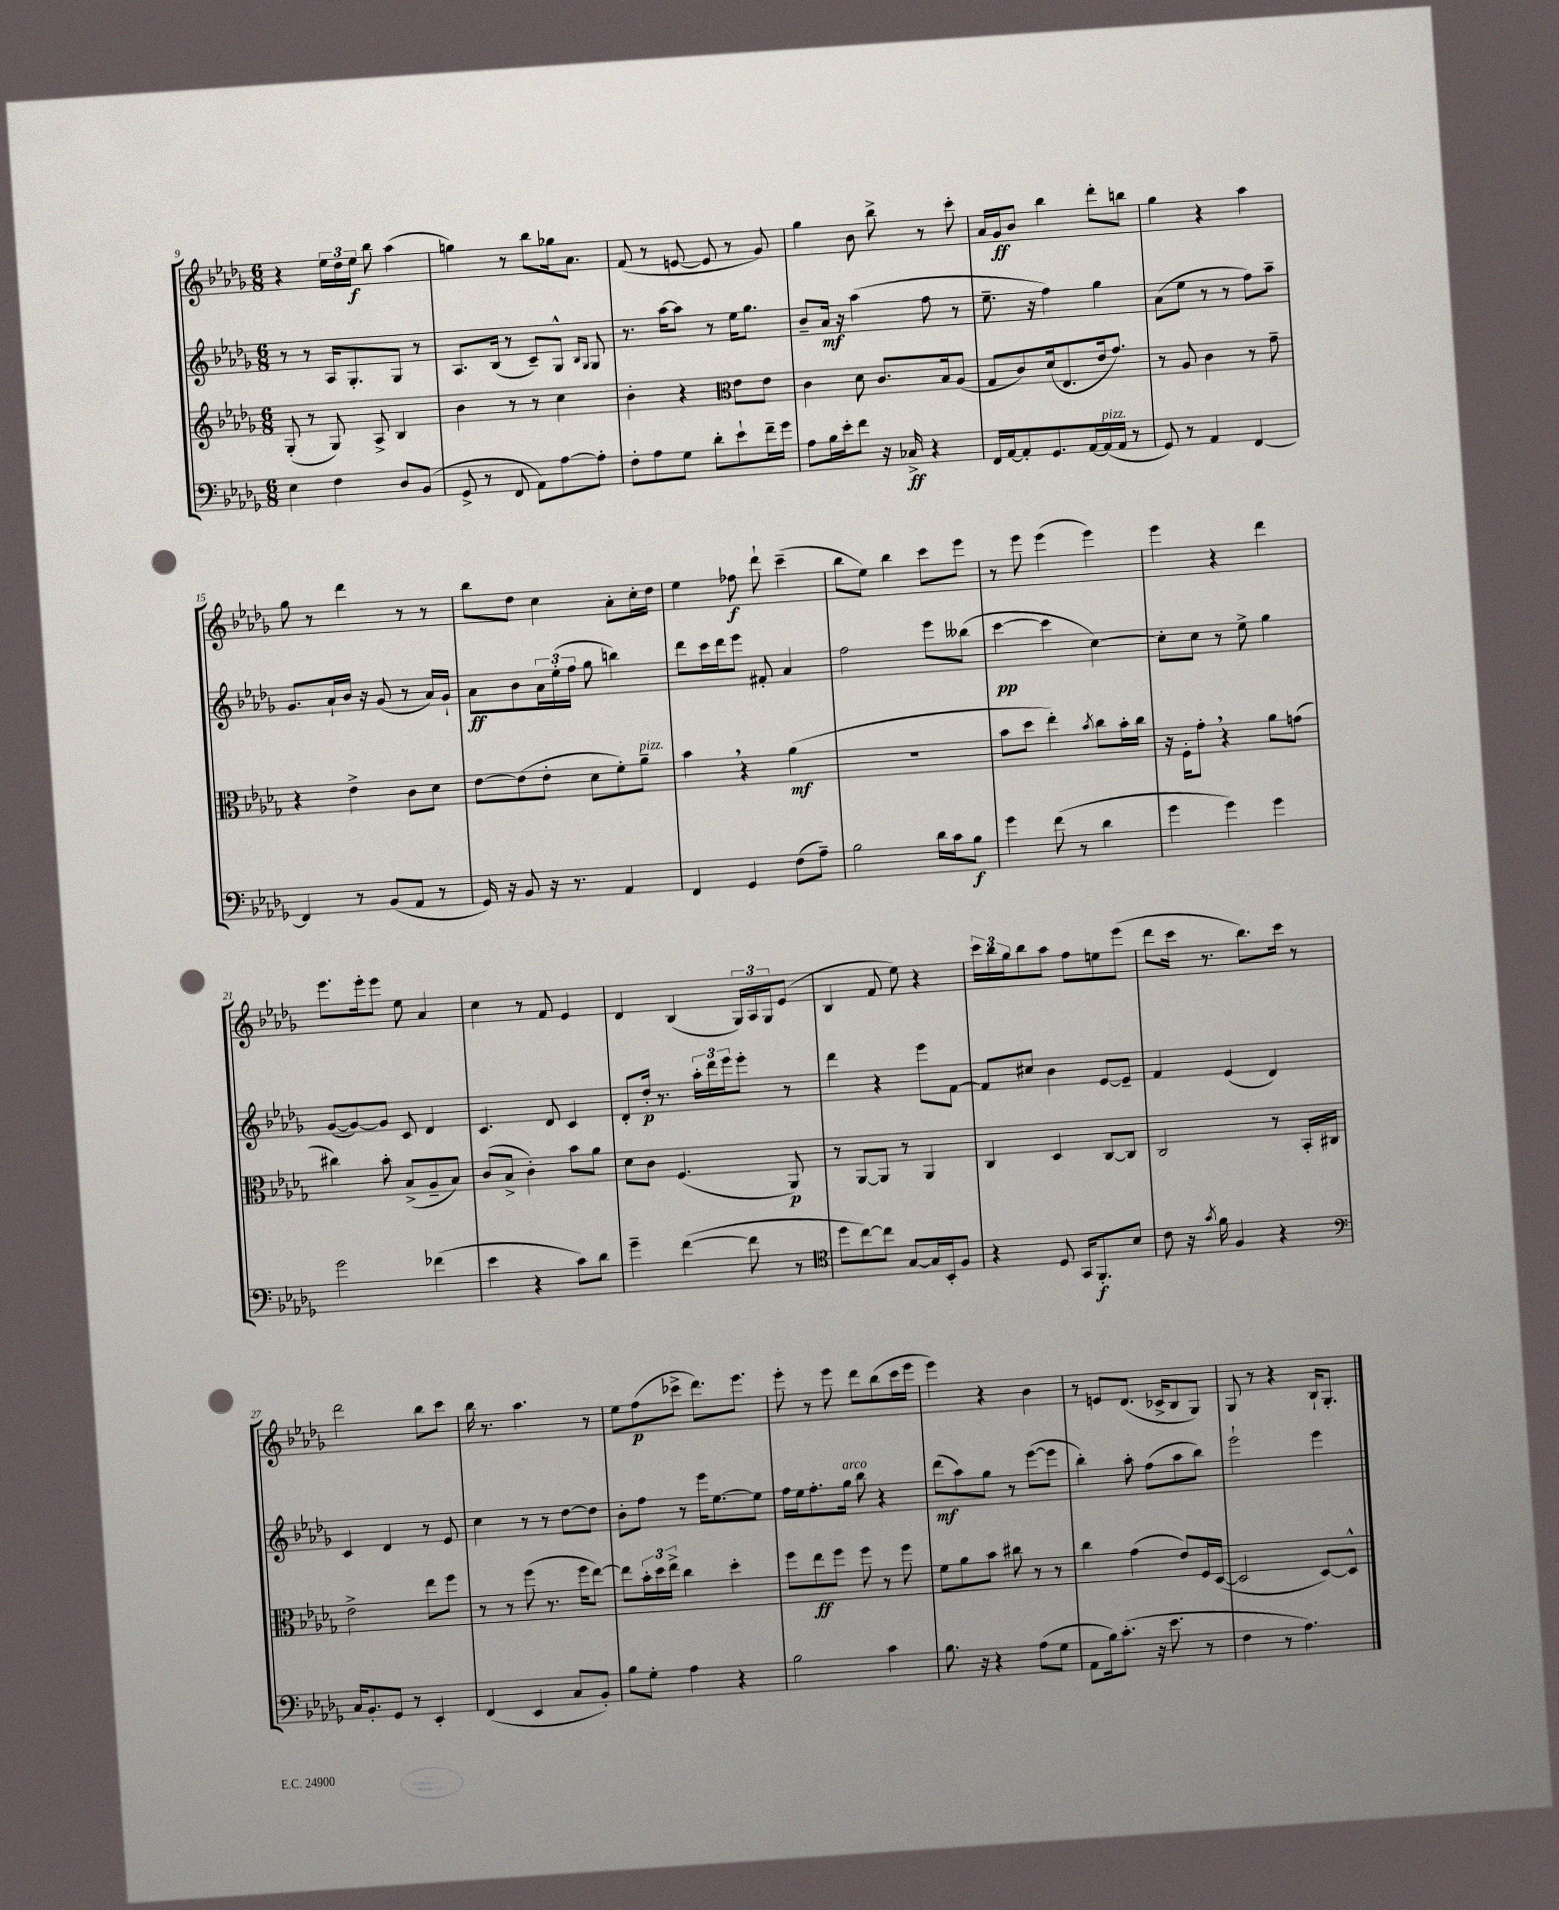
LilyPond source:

<<
\new StaffGroup <<
\new Staff = "s0" {
    \clef treble \key des \major \numericTimeSignature \time 6/8
    r4 \tuplet 3/2 { ees''16 des''16 ees''16\f } bes''8 aes''4( |
    g''4) r8 bes''8 ges''16 aes'8. |
    f'8( r8 e'8~ e'8 r8 ges'8) |
    ges''4 bes'8 bes''8-> r8 c'''8-. |
    aes'16 ges'16\ff bes'8 bes''4 des'''8-. b''8 |
    ges''4 r4 aes''4 |
    ges''8 r8 des'''4 r8 r8 |
    bes''8 des''8 c''4 aes'8-. c''16-. des''16 |
    ees''4 fes''8\f des'''8-! c'''4--( |
    bes''8 ees''8) bes''4 c'''8 ees'''8 |
    r8 ees'''8 ees'''4( ees'''4) |
    ees'''4 r4 des'''4 |
    ees'''8. ees'''16-. ees'''8 ees''8 aes'4 |
    c''4 r8 f'8 ees'4 |
    des'4 bes4( \tuplet 3/2 { ges16) aes16 ges16 } ees'8( |
    bes4 f'8 ees''8) r4 |
    \tuplet 3/2 { c'''16 bes''16 ges''16 } bes''8 aes''8 f''8 e''8 ees'''8( |
    des'''8 c'''16 r8. bes''8.) c'''16 r8 |
    des'''2 bes''8 c'''8 |
    bes''16 r8. aes''4. r8 |
    ees''8 f''8\p( ces'''8-> des'''8.) ees'''8. |
    ees'''8-. r8 ees'''8 des'''8 bes''8( c'''16 ees'''16 |
    ees'''4) r4 bes'4 |
    r8 e'8 des'8.( ces'16-> bes8 ges8) |
    ges8 r8 r4 bes16-! ges8.-. \bar "|." |
}
\new Staff = "s1" {
    \clef treble \key des \major \numericTimeSignature \time 6/8
    r8 r8 aes16 ges8.-. ges8 r8 |
    aes8. bes16( r8 c'8--) ges8-^ \grace { bes16 ges16 } ges8 |
    r8. aes''16~ aes''8 r8 ees''16 ges''8. |
    bes'8-- aes'16\mf r16 aes''4( f''8 r8 |
    ees''8.-- r16 f''4) ges''4 |
    aes'8( ees''8 r8 r8 f''8) aes''8-- |
    ges'8. aes'16-! bes'16 r16 ges'8( r8 aes'16) ges'16-! |
    aes'8\ff bes'8 \tuplet 3/2 { aes'16 ees''16-.( f''16 } ges''8 b''4) |
    des'''8 c'''16 des'''16 ees'''8 fis'8-. aes'4 |
    f''2 ees'''8 beses''8( |
    c'''4~\pp c'''4 c''4~) |
    c''8-. c''8 r8 ees''8-> ges''4 |
    ges'8~( ges'8~) ges'8 c'8 des'4 |
    c'4. des'8 c'4 |
    des'8-. des''16-.\p r8. \tuplet 3/2 { aes''16-. des'''16 ees'''16 } ees'''8-. r8 |
    des'''4 r4 ees'''8 f'8~ |
    f'8 cis''8 bes'4 ees'8~ ees'8-- |
    f'4 ees'4( des'4) |
    c'4 des'4 r8 ees'8 |
    c''4 r8 r8 des''8~ des''8 |
    bes'8-. f''8 r8 ees'''16 ees''8.~ ees''8 |
    f''16 ees''16 f''8.-. ges''16^\markup { \italic "arco" } bes''8 r4 |
    des'''8\mf( aes''8) ges''8 r8 ees'''8~( ees'''8 |
    bes''4-.) aes''8-. f''8( aes''8 bes''8) |
    ees'''2-! ees'''4 \bar "|." |
}
\new Staff = "s2" {
    \clef treble \key des \major \numericTimeSignature \time 6/8
    ges8-.( r8 ges8) aes8-> bes4 |
    bes'4 r8 r8 c''4 |
    bes'4-. r4 \clef alto ees'8 ees'8 |
    c'4 des'8 c'8. bes16 aes8( |
    ges8 c'8) des'16( ees8. ees'16 ges'8.) |
    r8 aes8 c'4 r8 ges'8-- |
    r4 ees'4-> c'8 des'8 |
    ees'8~ ees'8( ees'8-. des'8 f'8-.) aes'8--^\markup { \italic "pizz." } |
    bes'4 \breathe r4 aes'4\mf( |
    R2. |
    bes'8 des''8 ees''4-.) \acciaccatura { bes'8 } c''8 bes'16-. c''16 |
    r16 f16-. ges'8-. \breathe r4 aes'8 g'8( |
    cis''4) bes'8-. bes8->( aes8-- bes8) |
    c'8( bes8-> c'4-.) bes'8 aes'8 |
    des'8 c'8 f4.( aes,8\p) |
    r8 aes,8~ aes,8 r8 aes,4 |
    c4 des4 c8~ c8 |
    c2 r8 bes,16-. cis16 |
    ees'2-> ees''8 f''8 |
    r8 r8 f''8( r8. f''16 ees''8~) |
    ees''8 \tuplet 3/2 { bes'16-. des''16 ees''16-> } c''4 des''4-. |
    f''8 ees''8\ff f''8 f''8 r8 f''8 |
    f'8 aes'8 bes'8 cis''8 r8 r8 |
    c''4 ges'4( ees'8) f16 des16~( |
    des2 des8~) des8-^ \bar "|." |
}
\new Staff = "s3" {
    \clef bass \key des \major \numericTimeSignature \time 6/8
    ees4 f4 des8 bes,8( |
    ges,8-> r8 f,8 aes,8) aes8~ aes8-. |
    f8-. aes8 ges8 des'8-. ees'8-! f'16-- ges'16 |
    aes8 bes16 ees'16-. f'8 r16 ces16->\ff r4 |
    f,16 aes,16~ aes,8-. ges,8. aes,16~ aes,16^\markup { \italic "pizz." }( aes,16 r8 |
    ges,8) r8 aes,4 f,4~ |
    f,4 r8 bes,8( aes,8 r8 |
    ges,16) r16 bes,8 r16 r8. aes,4 |
    f,4 ges,4 f8( aes8--) |
    bes2 des'16 c'16 bes8\f |
    ges'4 f'8( r8 des'4 |
    ges'4 ges'4) ges'4 |
    ges'2 fes'4( |
    ees'4 r4 c'8) des'8 |
    ges'4-- f'4~( f'8 r8 |
    \clef tenor des''8 c''8~) c''8 ges8~ ges16 bes,16-. f8 |
    r4 des8 ges,16 f,8.-.\f bes8 |
    c'8 r16 \acciaccatura { ges'8 } f'16 f4 r4 |
    \clef bass c16 bes,8.-. ges,8 r8 ees,4-. |
    f,4( ees,4 c8 bes,8-.) |
    bes8 ges8-. aes4 r4 |
    bes2 c'4 |
    bes8. r16 r4 aes8( ges8 |
    aes,8 bes16) c'8.-.( r16 ees'8. r8 |
    f4 r8 aes4.) \bar "|." |
}
>>
>>
\layout { \context { \Score currentBarNumber = #9 } }
